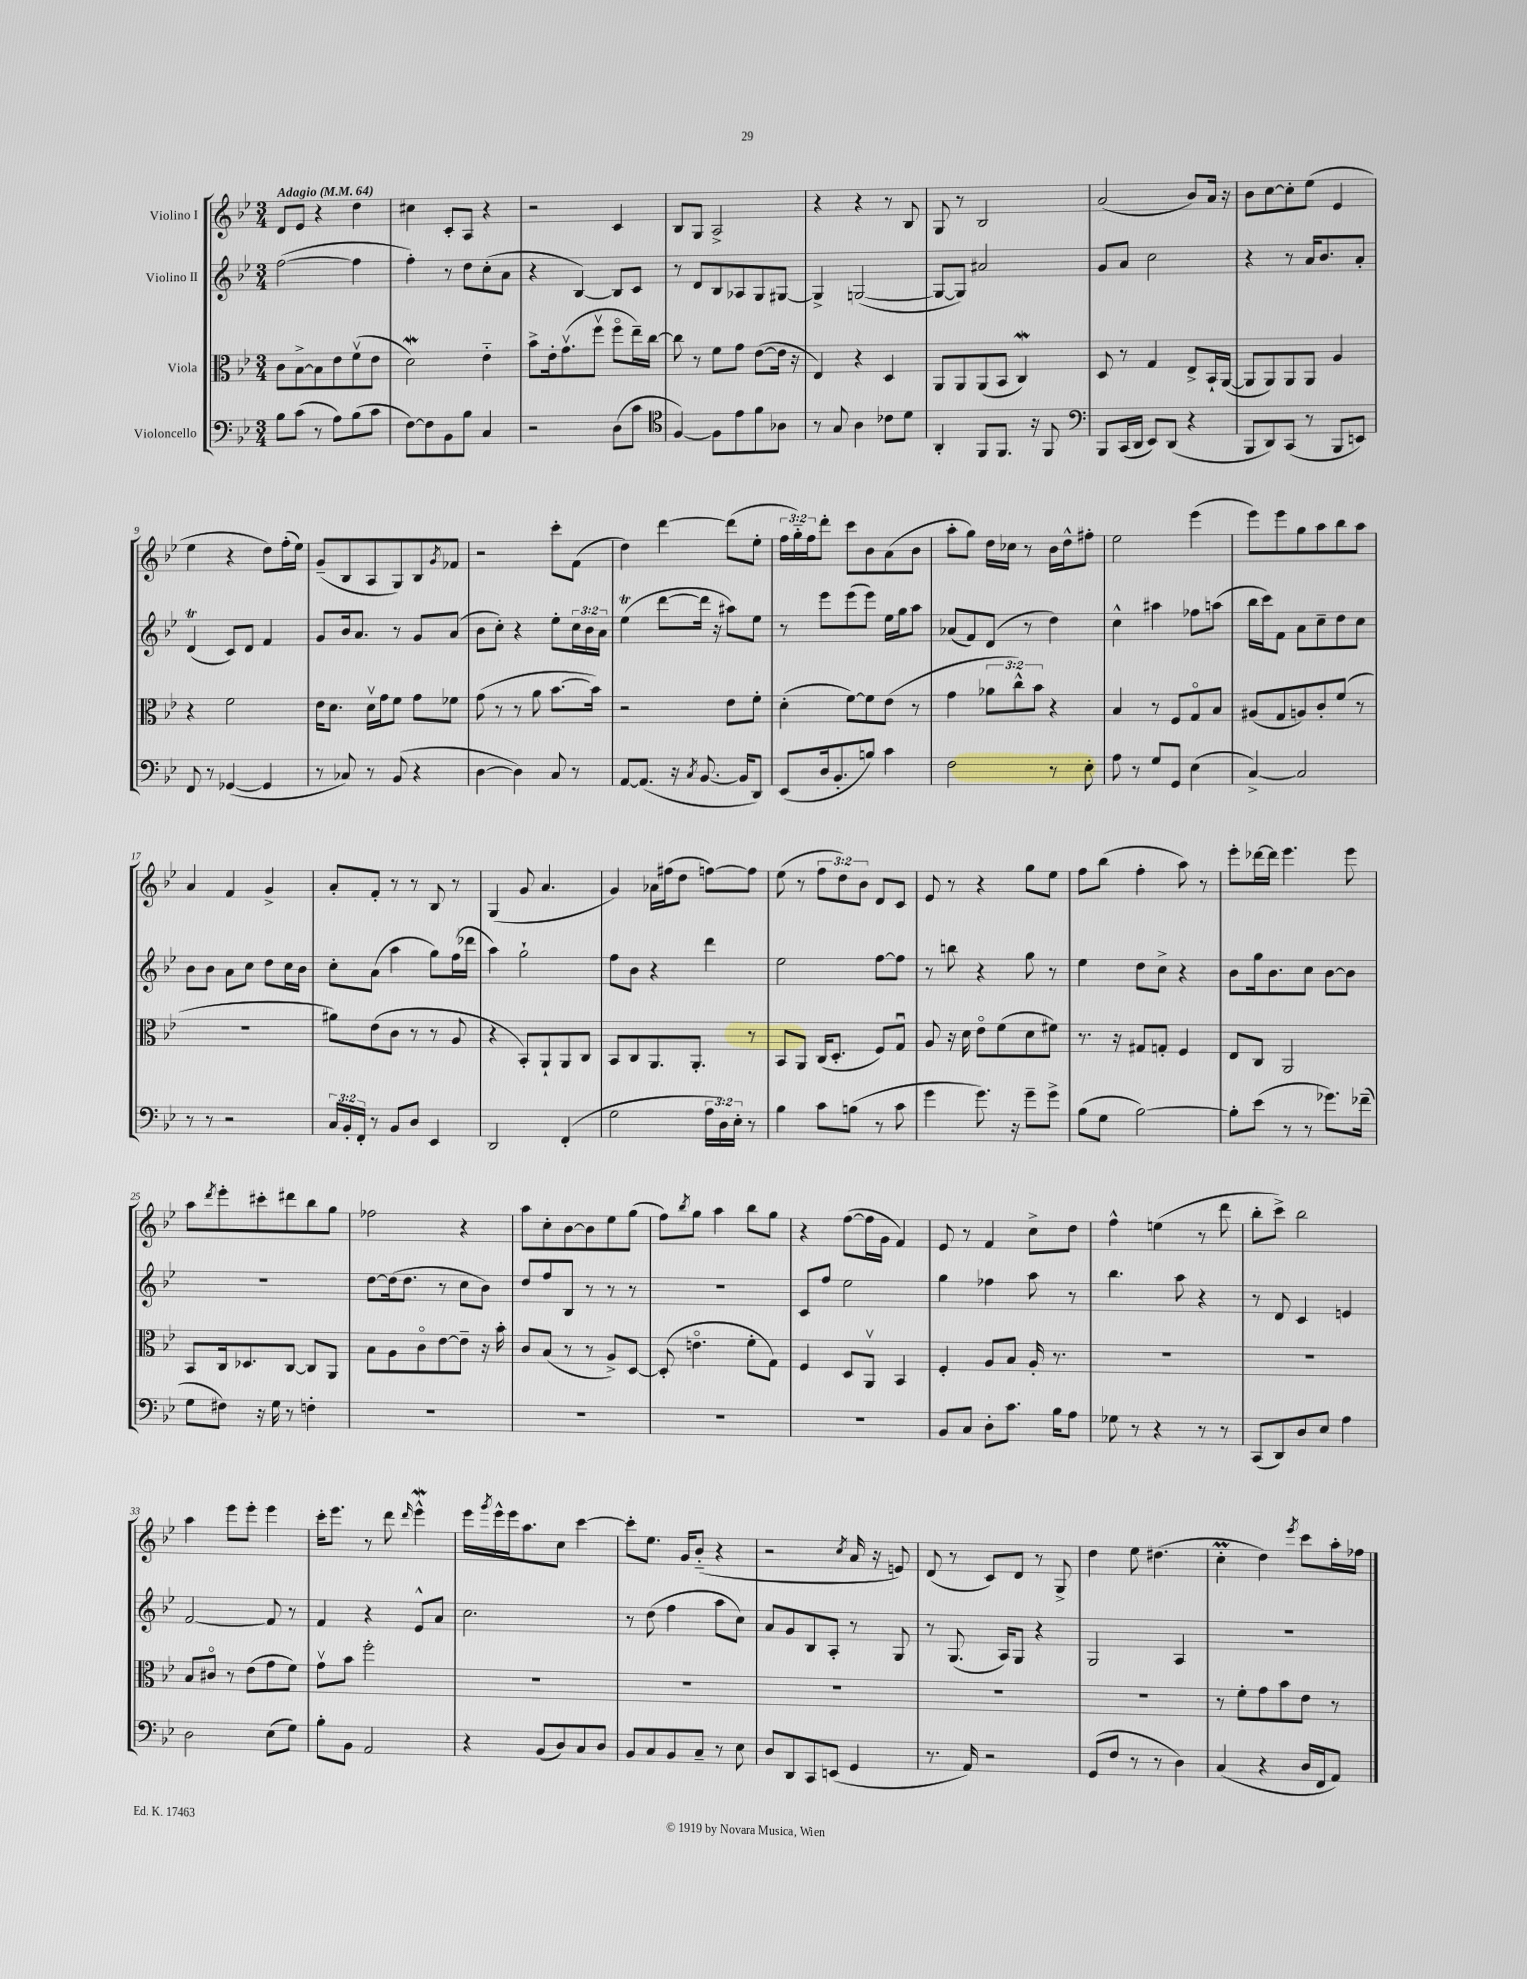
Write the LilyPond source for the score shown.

<<
\new StaffGroup <<
\new Staff = "s0" \with { instrumentName = "Violino I" } {
    \clef treble \key bes \major \numericTimeSignature \time 3/4 \override Staff.TupletNumber.text = #tuplet-number::calc-fraction-text \tempo "Adagio" 4 = 64
    d'8 ees'8 r4 d''4 |
    cis''4 c'8-. a8 r4 |
    r2 c'4 |
    bes8 g8 a2-> |
    r4 r4 r8 bes8 |
    g8 r8 bes2 |
    a'2( bes'8) a'16 r16 |
    bes'8 c''8~ c''8-. ees''8( ees'4 |
    ees''4 r4 d''8) f''16-.( ees''16) |
    g'8--( bes8 a8 g8) bes8 \acciaccatura { g'8 } fes'8 |
    r2 c'''8-. f'8( |
    d''4) d'''4~ d'''8( ees''8-. |
    \tuplet 3/2 { f''16 g''16-_) f''16 } d'''8-. c'''8 bes'8 a'8( bes'8 |
    a''8-. g''8) d''16 ces''16 r8 bes'16 d''16-^ fis''8-. |
    ees''2 ees'''4( |
    ees'''8) ees'''8 g''8 a''8 bes''8 a''8 |
    a'4 f'4 g'4-> |
    a'8-. f'8-. r8 r8 bes8 r8 |
    g4( g'8 a'4. |
    g'4) aes'16 fis''16( d''8 f''8~) f''8 |
    ees''8( r8 \tuplet 3/2 { f''8 d''8) bes'8 } d'8 c'8 |
    ees'8 r8 r4 g''8 ees''8 |
    f''8 bes''8( f''4-. a''8) r8 |
    ees'''8-. des'''16~ des'''16 ees'''4. ees'''8 |
    a''8 \acciaccatura { d'''8 } ees'''8-. cis'''8-. dis'''8 bes''8 g''8 |
    fes''2 r4 |
    a''8 c''8-. bes'8~ bes'8 ees''8 g''8( |
    f''8) \acciaccatura { bes''8 } g''8 a''4 bes''8 g''8 |
    r4 f''8~( f''16 g'16 f'4) |
    ees'8 r8 f'4 c''8-> d''8 |
    f''4-^ e''4( r8 d'''8 |
    bes''8-. c'''8->) bes''2 |
    a''4 ees'''8 ees'''8-. ees'''4 |
    c'''16-. ees'''8. r8 d'''8 \grace { d'''16 } ees'''4-^\mordent |
    ees'''16 \acciaccatura { g'''8 } ees'''16-^ ees'''16 a''8. c''8 c'''4~ |
    c'''8-. ees''8. g'16 bes'8-_( r4 |
    r2 \acciaccatura { c''8 } a'16 r16 e'8) |
    d'8( r8 c'8) d'8 r8 g8-> |
    d''4 ees''8 dis''4.( |
    c''4-.\prall d''4) \acciaccatura { ees'''8 } c'''8 a''16-. fes''16 \bar "|." |
}
\new Staff = "s1" \with { instrumentName = "Violino II" } {
    \clef treble \key bes \major \numericTimeSignature \time 3/4 \override Staff.TupletNumber.text = #tuplet-number::calc-fraction-text
    f''2~( f''4 |
    f''4-.) r8 d''8 c''8-.( a'8 |
    r4 bes4~) bes8 c'8 |
    r8 d'8 bes8 aes8 g8 gis8~ |
    gis4-> g2~( |
    g8~ g8) ais'2 |
    g'8 a'8 c''2 |
    r4 r8 a'16 bes'8. a'8-. |
    d'4\trill( c'8) d'8 f'4 |
    g'8 bes'16 a'8. r8 g'8 a'8( |
    bes'8 c''8-.) r4 ees''8-. \tuplet 3/2 { c''16 bes'16 a'16 } |
    ees''4\trill( d'''8~ d'''16 r16 ais''8) ees''8 |
    r8 ees'''8 ees'''8( ees'''8) ees''16 g''16 a''8 |
    aes'8( f'8) d'8( r8 d''4) |
    c''4-^ ais''4 fes''8 a''8( |
    bes''16 c'''16) f'8 a'8 c''8-- d''8 c''8 |
    bes'8 bes'8 a'8 c''8 d''8 c''16 bes'16 |
    c''8-. a'8( a''4 g''8) f''16( des'''16 |
    a''4) g''2-! |
    f''8 bes'8 r4 d'''4 |
    ees''2 f''8~ f''8 |
    r8 b''8 r4 g''8 r8 |
    ees''4 d''8 c''8-> r4 |
    bes'8 g''16 bes'8. c''8 bes'8~ bes'8 |
    R2. |
    d''8~ d''16( d''8. r8 c''8 bes'8) |
    d''8 f''8 bes8 r8 r8 r8 |
    R2. |
    c'8 f''8 ees''2 |
    g''4 fes''4 a''8 r8 |
    bes''4. a''8 r4 |
    r8 d'8 c'4 e'4 |
    f'2~ f'8 r8 |
    f'4 r4 ees'8-^ a'8 |
    c''2. |
    r8 d''8( f''4 a''8 c''8) |
    a'8 g'8 bes8 a8-. r8 g8 |
    r8 g8.( a16) g8 r4 |
    g2 a4 |
    R2. \bar "|." |
}
\new Staff = "s2" \with { instrumentName = "Viola" } {
    \clef alto \key bes \major \numericTimeSignature \time 3/4 \override Staff.TupletNumber.text = #tuplet-number::calc-fraction-text
    c'8 bes8~-> bes8 ees'8 f'8\upbow( ees'8 |
    d'2\mordent) ees'4-_ |
    bes'8-> ees'16-. g'8.\upbow( f''8\upbow f''8\flageolet ees''16--) c''16~ |
    c''8 r8 f'8 g'8 ees'8~( ees'16 r16 |
    ees4) r4 d4 |
    a,8 a,8 a,8( bes,8 c4\mordent) |
    d8 r8 g4 ees8-> bes,16-! a,16~( |
    a,8 a,8) a,8 a,8 a4 |
    r4 f'2 |
    ees'16 d'8. d'16\upbow g'16 f'8 g'8 fes'8 |
    g'8( r8 r8 a'8 bes'8.~ bes'16) |
    r2 ees'8 f'8-. |
    d'4-.( f'8~) f'8 ees'8( r8 |
    g'4 \tuplet 3/2 { aes'8 c''8-^) bes'8 } r4 |
    bes4 r8 f8 g8\flageolet bes8 |
    ais8( g8 a8) c'8-. f'8( r8 |
    R2. |
    ais'8) ees'8( c'8 r8 r8 a8 |
    r4 bes,8-.) a,8-! a,8 c8 |
    bes,8 c8 a,8. a,8.-. r8 |
    bes,8 a,8 c16( d8.-. f8) g8\downbow |
    a8 r16 d'16 ees'8\flageolet f'8( d'8 fis'8) |
    r8. r16 gis8 g8-. f4 |
    ees8 c8 a,2 |
    bes,8 c16 des8. c8~ c8 a,8 |
    bes8 a8 c'8\flageolet ees'8~ ees'8-- r16 bes'16-. |
    c'8 bes8( r8 r8 a8->) d8~ |
    d8-.( e'4.\flageolet f'8-. g8) |
    f4 d8 a,8\upbow bes,4 |
    f4-. a8 bes8 a16-. r8. |
    R2. |
    R2. |
    bes8 cis'8\flageolet r8 ees'8( g'8 f'8) |
    g'8\upbow bes'8 f''2-. |
    R2. |
    R2. |
    R2. |
    R2. |
    R2. |
    r8 f'8-. g'8 bes'8 ees'8 r8 \bar "|." |
}
\new Staff = "s3" \with { instrumentName = "Violoncello" } {
    \clef bass \key bes \major \numericTimeSignature \time 3/4 \override Staff.TupletNumber.text = #tuplet-number::calc-fraction-text
    bes8 c'8( r8 a8) bes8( c'8 |
    f8~) f8 bes,8 bes8 c4 |
    r2 d8( c'8 |
    \clef tenor f4~) f8 ees'8 f'8 aes8 |
    r8 g8 a4 ces'8 d'8 |
    a,4-. f,8 f,8. r16 f,8 |
    \clef bass bes,,8 c,16( d,16 ees,8) d,8( r4 |
    bes,,8 d,8) c,8( r8 bes,,8 e,8) |
    f,8 r8 ges,4~( ges,4 |
    r8 ces8) r8 bes,8( r4 |
    d4~ d4) c8 r8 |
    a,8~ a,8.( r16 \acciaccatura { c8 } bes,8.~ bes,16 d,8) |
    ees,8( d16 bes,8.-. b8) c'4 |
    f2 r8 ees8-. |
    a8 r8 g8 g,8 ees4( |
    c4~->) c2 |
    r8 r8 r2 |
    \tuplet 3/2 { c16 bes,16-. f,16-. } r8 bes,8 d8 ees,4 |
    d,2 f,4-.( |
    g2 \tuplet 3/2 { a16 d16) ees16-. } r8 |
    bes4 c'8 b8( r8 c'8 |
    g'4 g'8.) r16 g'8-- g'8-> |
    bes8( g8 bes2~) |
    bes8-. ees'8( r8 r8 ges'8.) fes'16--( |
    g8 fis8) r16 g16 r8 f4-. |
    R2. |
    R2. |
    R2. |
    R2. |
    bes,8 c8 d8-. c'8. bes16 a8 |
    ges8 r8 r4 r8 r8 |
    c,8( d,8) d8 ees8 a4 |
    d2 ees8( g8) |
    bes8-. bes,8 a,2 |
    r4 bes,8( d8) c8 d8 |
    bes,8 c8 bes,8 c8-- r8 ees8 |
    d8 d,8 c,8 e,8( g,4 |
    r8. a,16) r2 |
    g,8( f8 r8 r8 d4) |
    c4( r4 d16 f,16 a,8) \bar "|." |
}
>>
>>
